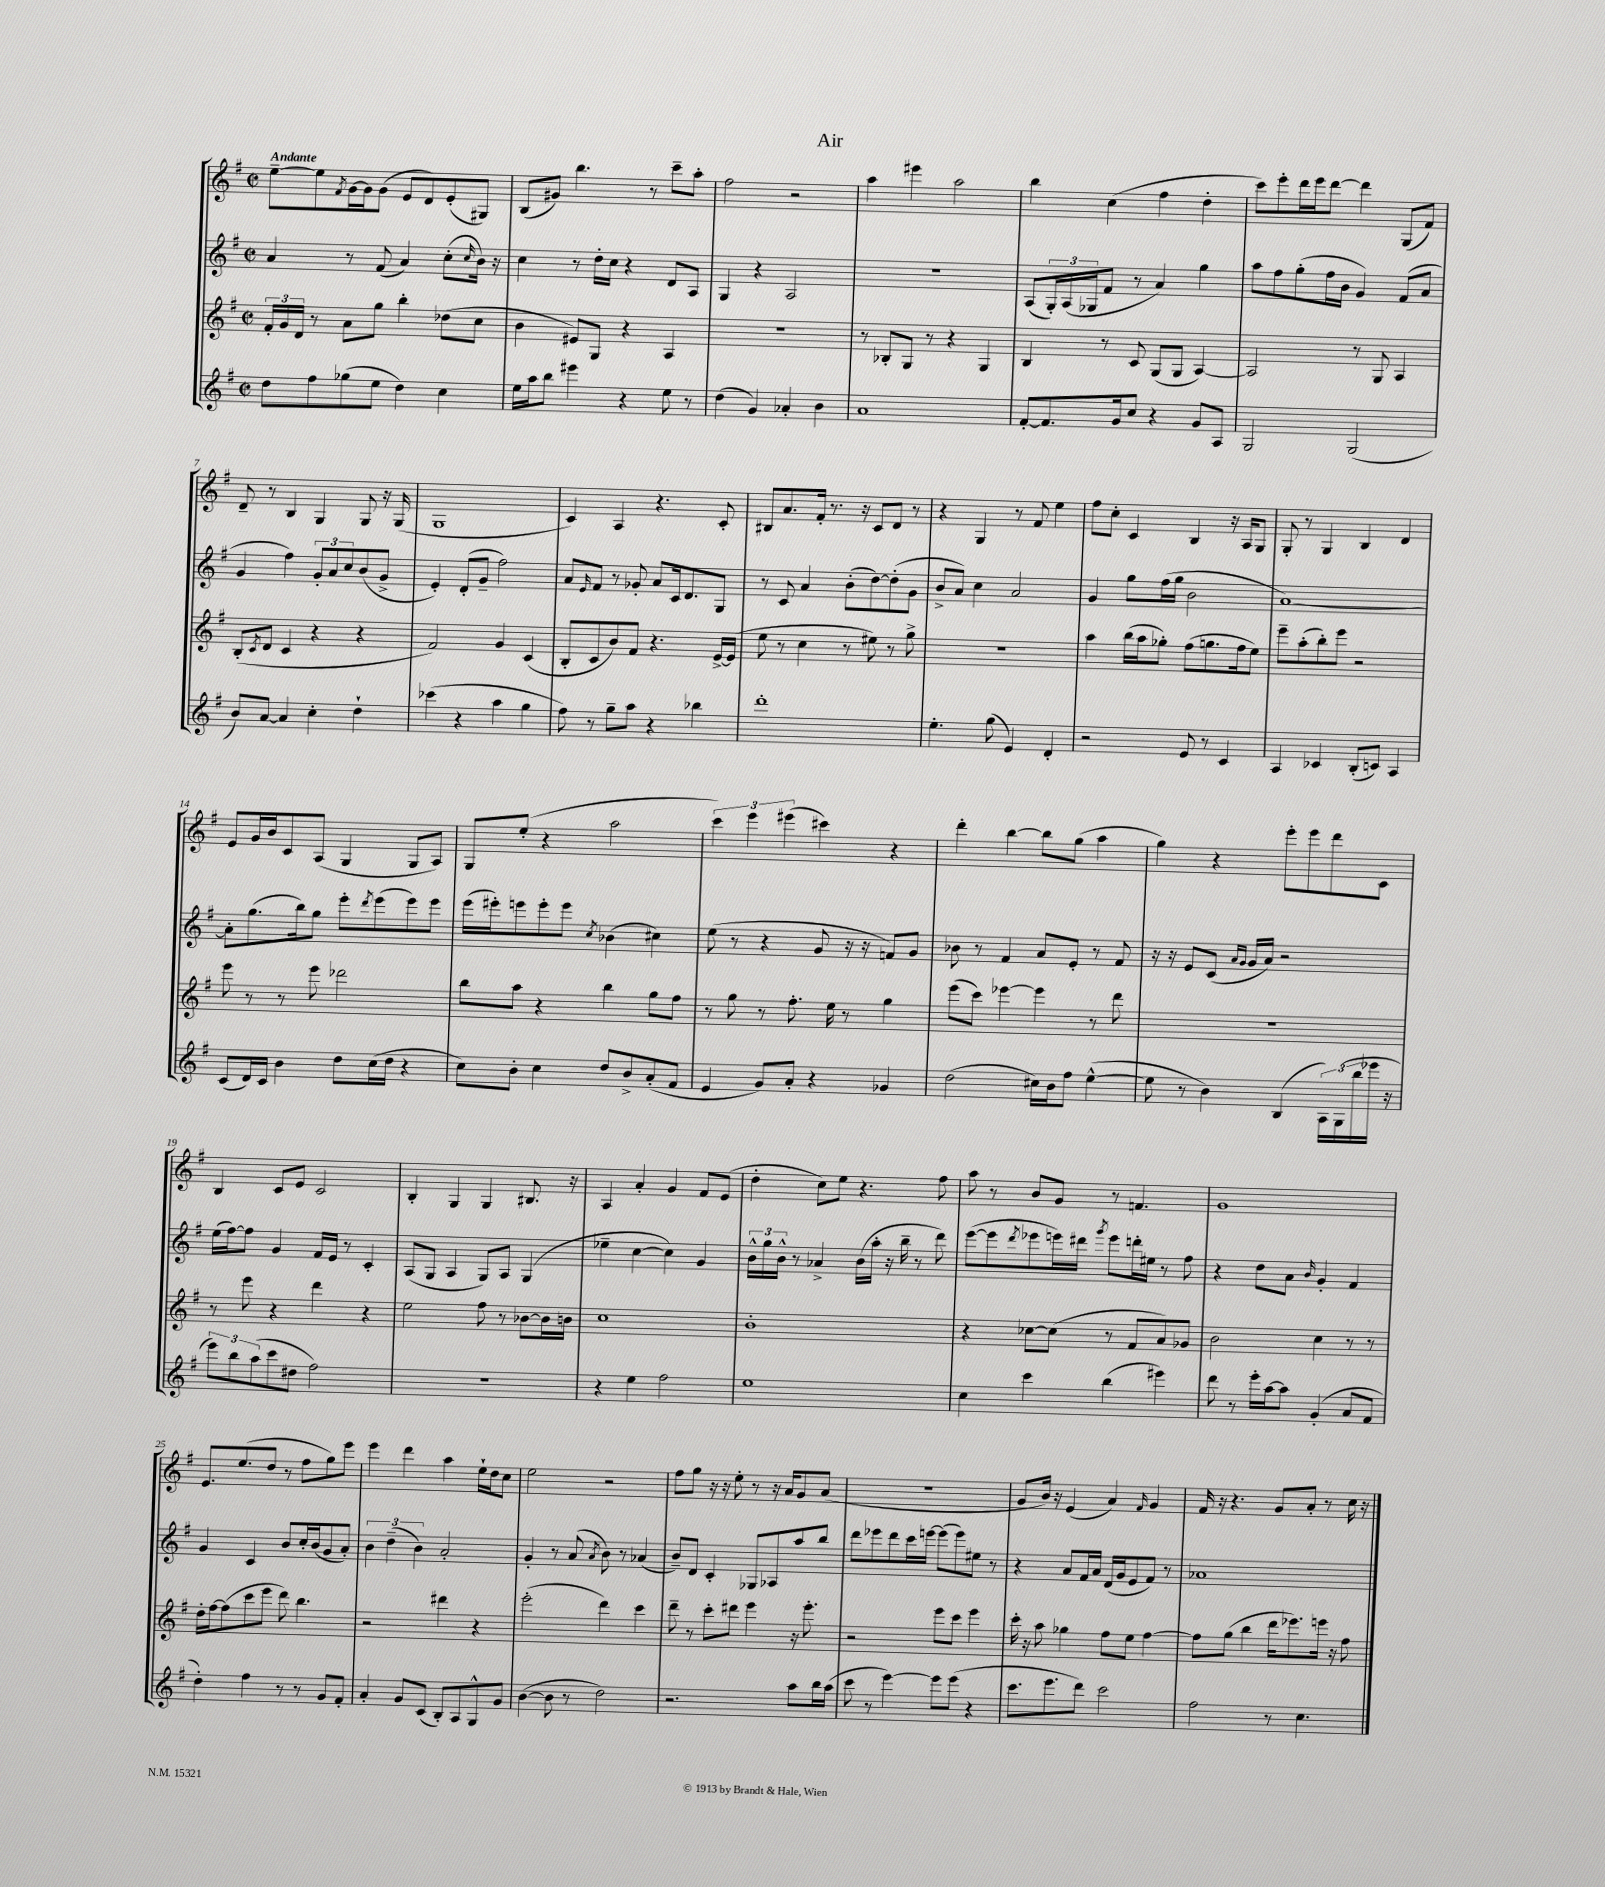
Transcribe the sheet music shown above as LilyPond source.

\header { title = "Air" }
<<
\new StaffGroup <<
\new Staff = "s0" {
    \clef treble \key g \major \defaultTimeSignature \time 2/2 \tempo "Andante"
    e''8~-- e''8 \acciaccatura { fis'8 } g'16~ g'16 g'8( e'8 d'8) e'8-.( gis8) |
    b8( gis'8) b''4. r8 c'''8-- a''8-. |
    fis''2 r2 |
    a''4 eis'''4 a''2 |
    b''4 c''4( fis''4 d''4-. |
    c'''8) e'''8-. d'''16 e'''16 d'''8~ d'''4 g8( fis'8) |
    d'8-- r8 b4 g4 g8 r16 g16( |
    g1 |
    c'4) a4 r4. c'8-. |
    bis8 a'8. fis'16-. r8. r16 c'8 d'8 r8 |
    r4 g4 r8 fis'8 e''4 |
    fis''8 c''8-. c'4 b4 r16 a16 g8 |
    g8-. r8 g4 b4 d'4 |
    e'8 g'16 b'16 c'8 a8( g4 g8 a8) |
    g8 e''8-.( r4 a''2 |
    \tuplet 3/2 { c'''4) e'''4 eis'''4( } cis'''4) r4 |
    d'''4-. b''4~ b''8 g''8( a''4 |
    g''4) r4 e'''8-. e'''8 d'''8 c'8 |
    b4 c'8 e'8 c'2 |
    b4-. g4 g4 bis8. r16 |
    a4 a'4-. g'4 fis'8 e'8( |
    d''4-. c''8) e''8 r4. fis''8 |
    a''8 r8 b'8 g'8 r8 f'4. |
    g'1 |
    e'8. e''8.( d''8 r8 fis''8 g''8) e'''8 |
    e'''4 d'''4 a''4 e''16-! d''16 c''8 |
    e''2 r2 |
    fis''8 g''8 r16 r16 e''8-. r8 r16 a'16 g'8 a'8( |
    R1 |
    g'8 b'16) r16 e'4( a'4) \grace { fis'16 } g'4 |
    fis'16 r16 r4. g'8 a'8-. r8 c''16 r16 \bar "|." |
}
\new Staff = "s1" {
    \clef treble \key g \major \defaultTimeSignature \time 2/2
    a'4 r8 fis'8( a'4) c''8-.( \grace { c''16 } b'16) r16 |
    c''4 r8 d''16-. c''16 r4 d'8 a8 |
    g4 r4 a2 |
    R1 |
    a8( \tuplet 3/2 { g16-.) a16( ges16 } fis'8 r8 a'4) g''4 |
    a''8 fis''8 g''8-.( fis''16 b'16 g'4) fis'8( a'8 |
    g'4 fis''4) \tuplet 3/2 { g'8-. a'8 c''8 } b'8( g'8-> |
    e'4-.) d'8-.( g'8-- fis''2) |
    a'8 \grace { e'16 } fis'8 r8 ges'8-. a'8 c'16 d'8. g8 |
    r8 c'8 a'4 b'8-.( d''8~) d''8-.( g'8 |
    b'8-> a'8) c''4 a'2 |
    g'4 g''8 fis''16( g''16 b'2 |
    a'1~) |
    a'8-. g''8.( b''16) g''8 e'''8-. \acciaccatura { d'''8 } e'''8( e'''8) e'''8 |
    e'''16( eis'''16-.) e'''8 e'''8-. e'''8 \acciaccatura { c''8 } bes'4( cis''4) |
    e''8( r8 r4 g'8 r16 r16 f'8) g'8 |
    bes'8 r8 fis'4 a'8 e'8-. r8 fis'8 |
    r16 r16 e'8 c'8( \grace { a'16 g'16 } g'16 a'16) r2 |
    e''16( fis''16~) fis''8 g'4 fis'16 e'16 r8 c'4-. |
    a8( g8 a4 g8) a8 g4( |
    ees''4-- c''4~ c''4) g'4 |
    \tuplet 3/2 { b'16-^ g''16 b'16-^ } r8 aes'4-> b'16( a''16-. r16 b''16-- r8 d'''8) |
    e'''8~( e'''8 \acciaccatura { d'''8 } ees'''8 e'''16) dis'''16 \acciaccatura { g'''8 } e'''8 d'''16-. eis''16 r8 fis''8 |
    r4 d''8 a'8 \grace { b'16 } g'4-. fis'4 |
    g'4 c'4 b'8 c''16-. b'16( g'8 a'8-.) |
    \tuplet 3/2 { b'4 d''4--( b'4) } a'2-. |
    g'4-. r8 a'8( \acciaccatura { a'8 } b'8) r8 aes'4( |
    b'8--) d'8 c'4-. ges8 aes8 a''8 b''8 |
    d'''8 ees'''8 d'''8 c'''16 e'''16~ e'''8( e'''8) eis''8 r8 |
    r4 a'8 fis'16 a'16 d'16( g'16 e'8 fis'8) r8 |
    aes'1 \bar "|." |
}
\new Staff = "s2" {
    \clef treble \key g \major \defaultTimeSignature \time 2/2
    \tuplet 3/2 { fis'16-. g'16 d'16 } r8 a'8 g''8 b''4-. des''8( c''8 |
    b'4 eis'8) g8 r4 a4 |
    R1 |
    r8 bes8-. g8 r8 r4 g4 |
    b4 r8 c'8 g8( g8 a4~) |
    a2 r8 g8 a4 |
    b8-.( \acciaccatura { c'8 } d'8 c'4 r4 r4 |
    fis'2) g'4 c'4( |
    b8-. c'8 b'8) fis'8 r4. e'16~-> e'16( |
    e''8 r8 c''4 r8 eis''8) r8 g''8-> |
    r1 |
    a''4 b''16( a''16 ges''8-.) fis''8( g''8. fis''16 e''8) |
    e'''8-- a''8-.( b''8-.) e'''8 r2 |
    e'''8 r8 r8 e'''8 des'''2 |
    b''8 a''8 r4 b''4 g''8 fis''8 |
    r8 g''8 r8 fis''8.-. e''16 r8 g''4 |
    e'''8( c'''8) ees'''4~ ees'''4 r8 d'''8 |
    R1 |
    r8 e'''8 r4 d'''4 r4 |
    e''2 fis''8 r8 bes'8~ bes'16 b'16 |
    c''1 |
    b'1-. |
    r4 ces''8~ ces''8( r8 fis'8 a'8) ges'8 |
    b'2 c''4 r8 r8 |
    d''16-. fis''16~ fis''8( c'''8 e'''8 d'''8) b''4. |
    r2 dis'''4 r4 |
    e'''2-.( d'''4) c'''4 |
    d'''8-- r8 c'''8-. dis'''8 e'''4 r16 e'''8.-. |
    r2 e'''8 c'''8 e'''4 |
    c'''16-. r16 a''8 ges''4 fis''8 e''8 fis''4~ |
    fis''8 g''8( b''4 d'''16 ees'''8.) e'''16 r16 fis''8 \bar "|." |
}
\new Staff = "s3" {
    \clef treble \key g \major \defaultTimeSignature \time 2/2
    d''8 fis''8 ges''8( e''8 d''4) c''4 |
    e''16 a''16 b''8 eis'''4 r4 e''8 r8 |
    d''4( g'4) aes'4-. b'4 |
    a'1 |
    fis'8~-. fis'8. g'16 c''8 r4 g'8 a8 |
    g2 g2( |
    b'8) a'8~ a'4 c''4-. d''4-! |
    ces'''4( r4 a''4 g''4 |
    fis''8) r8 g''8-- a''8 r4 bes''4 |
    d'''1-. |
    e''4.-. g''8( e'4) d'4-. |
    r2 e'8 r8 c'4 |
    a4 ces'4 b8-.( c'8) a4 |
    c'8( d'16) c'16 b'4 d''8 c''16( d''16 r4 |
    c''8) b'8-. c''4 d''8 b'8-> a'8-.( fis'8 |
    e'4 g'8) a'8-. r4 ges'4 |
    d''2( cis''16) b'16 fis''8 e''4~-^( |
    e''8 r8 b'4) b4( \tuplet 3/2 { a16) g16( b''16 } ees'''16 r16 |
    \tuplet 3/2 { e'''8) b''8 a''8( } c'''8 dis''8 fis''2) |
    r1 |
    r4 e''4 fis''2 |
    e''1 |
    c''4 c'''4 b''4( eis'''4) |
    d'''8 r8 e'''16-. a''16~ a''8 g'4-.( a'8 fis'8 |
    d''4-.) fis''4 r8 r8 g'8 fis'8-. |
    a'4-. g'8 c'8( b8-.) a8 g8-^ g'8 |
    b'4~( b'8 r8 d''2) |
    r2. a''8 b''16 a''16( |
    c'''8 r8 e'''4~) e'''8 e'''8( r4 |
    c'''8. e'''8. d'''8) c'''2 |
    fis''2 r8 c''4. \bar "|." |
}
>>
>>
